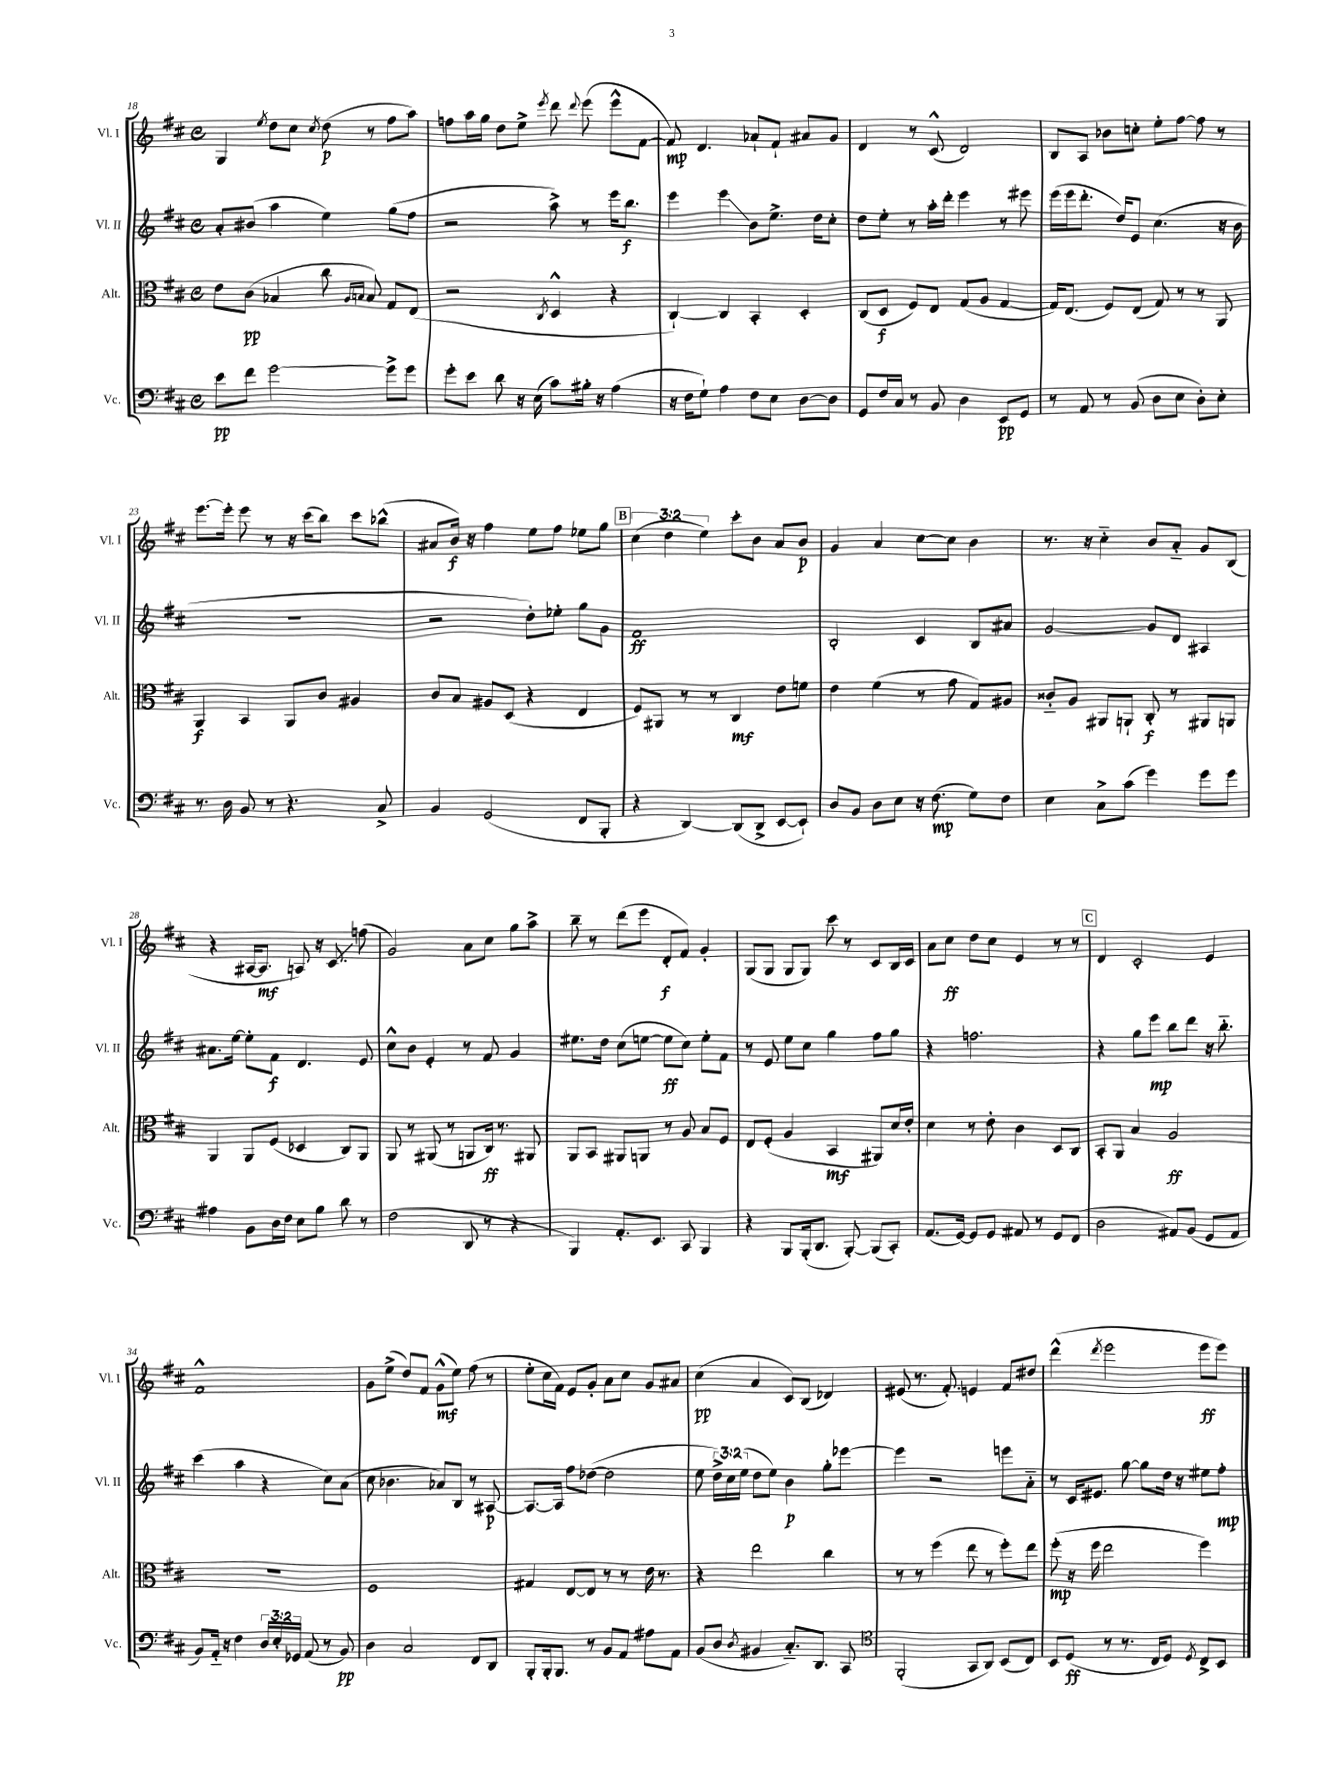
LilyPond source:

<<
\new StaffGroup <<
\new Staff = "s0" \with { instrumentName = "Vl. I" shortInstrumentName = "Vl. I" } {
    \clef treble \key d \major \defaultTimeSignature \time 4/4 \override Staff.TupletNumber.text = #tuplet-number::calc-fraction-text
    \autoBeamOff g4 \acciaccatura { e''8 } d''8[ cis''8] \acciaccatura { cis''8 } d''8\p( r8 fis''8[ a''8]) |
    f''8[ a''16 g''16] d''8[ e''8]-> \acciaccatura { e'''8 } d'''8 \appoggiatura { d'''8 } e'''8( e'''8[-^ fis'8]~ |
    fis'8\mp) d'4. aes'8[-! fis'8]-! ais'8[ g'8] |
    d'4 r8 cis'8-^( d'2) |
    b8[ a8] bes'8[ c''8]-. e''8[-. fis''8]~ fis''8 r8 |
    e'''8.[~ e'''16]-. e'''8 r8 r16 cis'''16[( b''8]) cis'''8[ bes''8]-^( |
    ais'8[ b'16]\f) r16 fis''4 e''8[ fis''8] ees''8[ g''8] |
    \mark \markup { \box "B" } \tuplet 3/2 { cis''4( d''4 e''4) } cis'''8[-. b'8] a'8[ b'8]\p |
    g'4 a'4 cis''8[~ cis''8] b'4 |
    r8. r16 cis''4-_ b'8[ a'8]-_ g'8[ b8]( |
    r4 ais16[~ ais8.]\mf a8) r16 cis'8.\glissando f''8( |
    g'2) a'8[ cis''8] g''8[ a''8]-> |
    b''8-- r8 d'''8[( e'''8] d'8[-.\f fis'8]) g'4-. |
    g8[( g8] g8[ g8]) cis'''8 r8 cis'8[ b16 cis'16] |
    a'8[ cis''8]\ff d''8[ cis''8] e'4 r8 r8 |
    \mark \markup { \box "C" } d'4 cis'2-. e'4 |
    fis'1-^ |
    g'8[ e''8]->( d''8[) fis'8] g'8[-^\mf( e''8]) fis''8( r8 |
    e''8[-. cis''16 fis'16]) e'8[ g'8]-. a'8[ cis''8] g'8[ ais'8] |
    cis''4\pp( a'4 cis'8[) b8]( des'4) |
    eis'8( r8. fis'8.-.) e'4 fis'8[ dis''8] |
    d'''4-^( \acciaccatura { d'''8 } e'''2 e'''8[\ff e'''8]) \bar "|." |
}
\new Staff = "s1" \with { instrumentName = "Vl. II" shortInstrumentName = "Vl. II" } {
    \clef treble \key d \major \defaultTimeSignature \time 4/4 \override Staff.TupletNumber.text = #tuplet-number::calc-fraction-text
    \autoBeamOff a'8[-. bis'8]( a''4 e''4) g''8[( fis''8] |
    r2 a''8->) r8 e'''16[ b''8.]\f |
    e'''4 e'''4\glissando b'8[ e''8.]-> d''16[ cis''8]-. |
    d''8[ e''8]-. r8 a''16[-. d'''16]-. e'''4 r8 eis'''8 |
    e'''16[( e'''16 d'''8.]-. d''16[) e'8] cis''4.( r16 b'16 |
    R1 |
    r2 d''8[-.) ees''8]-. g''8[ g'8] |
    \mark \markup { \box "B" } fis'1\ff |
    b2-. cis'4 b8[ ais'8] |
    g'2~ g'8[ d'8] ais4 |
    ais'8.[ e''16]~ e''8[-. fis'8]\f d'4. e'8 |
    cis''8[-^ b'8] e'4-. r8 fis'8 g'4 |
    eis''8.[ d''16] cis''8[( e''8]~ e''8[\ff cis''8]) e''8[-. fis'8] |
    r8 e'8 e''8[ cis''8] g''4 fis''8[ g''8] |
    r4 f''2. |
    \mark \markup { \box "C" } r4 g''8[ e'''8]\mp b''8[ d'''8] r16 b''8.-_ |
    cis'''4( a''4 r4 cis''8[) a'8]( |
    cis''8 bes'4. aes'8[) b8] r8 ais8~\p |
    ais8.[~ ais16] fis''8[ des''8]~( des''2 |
    e''8 \tuplet 3/2 { d''16[->) cis''16 e''16]( } d''8[ e''8]) b'4\p g''8[-. ees'''8]~ |
    ees'''4 r2 e'''8[ a'8]-_ |
    r8 cis'16[ eis'8.] g''8~ g''8[ d''16] r16 eis''8[ fis''8]-.\mp \bar "|." |
}
\new Staff = "s2" \with { instrumentName = "Alt." shortInstrumentName = "Alt." } {
    \clef alto \key d \major \defaultTimeSignature \time 4/4
    \autoBeamOff e'8[ cis'8]\pp( bes4 cis''8 \grace { a16[ b16] } b8) g8[ e8]( |
    r2 \acciaccatura { cis8 } d4-^ r4 |
    cis4~-!) cis4 b,4-. d4-. |
    cis8[( d8]\f fis8[) e8] g8[( a8] g4~ |
    g16[) e8.]( fis8[) e8]( g8) r8 r8 a,8 |
    a,4\f b,4 a,8[ cis'8] ais4 |
    cis'8[ b8] ais8[ d8]( r4 e4 |
    \mark \markup { \box "B" } fis8[) ais,8] r8 r8 cis4\mf e'8[ f'8] |
    e'4 fis'4( r8 g'8 g8[) ais8] |
    cisis'8[-_ a8] ais,8[ a,8]-! cis8-.\f r8 ais,8[ a,8] |
    a,4 a,8[ fis8]( des4 cis8[) a,8] |
    a,8 r8 ais,8( r8 a,8[ cis16]\ff) r8. ais,8 |
    a,8[ b,8] ais,8[ a,8] r8 a8 b8[ fis8] |
    e8[ fis8]-.( a4 b,4\mf ais,8[) d'16 e'16]-. |
    d'4 r8 e'8-. cis'4 d8[ cis8] |
    \mark \markup { \box "C" } b,8[-. a,8] b4 a2\ff |
    R1 |
    fis1 |
    gis4 e8[~ e8] r8 r8 e'16 r8. |
    r4 e''2 cis''4 |
    r8 r8 fis''4( e''8 r8 fis''8[-.) e''8] |
    fis''8-.\mp( r16 fis''16 e''2 fis''4) \bar "|." |
}
\new Staff = "s3" \with { instrumentName = "Vc." shortInstrumentName = "Vc." } {
    \clef bass \key d \major \defaultTimeSignature \time 4/4 \override Staff.TupletNumber.text = #tuplet-number::calc-fraction-text
    \autoBeamOff e'8[\pp fis'8] g'2~ g'8[-> g'8] |
    g'8[-. e'8] d'8 r16 e16( cis'8[) bis16]-. r16 a4( |
    r16 fis16[ g8]-!) a4 fis8[ e8] d8[~ d8] |
    g,8[ fis16 cis16] r8 b,8 d4 e,8[\pp g,8] |
    r8 a,8 r8 b,8( d8[ e8] d8[-.) e8]-. |
    r8. d16 b,8 r8 r4. cis8-> |
    b,4 g,2( fis,8[ b,,8]-. |
    \mark \markup { \box "B" } r4 d,4~) d,8[( d,8]-> e,8[~ e,8]-!) |
    d8[ b,8] d8[ e8] r16 fis8.\mp( g8[) fis8] |
    e4 cis8[-> cis'8]( g'4) g'8[ g'8] |
    ais4 b,8[ d16 fis16] e8[ b8] d'8 r8 |
    fis2( d,8 r8 r4 |
    b,,4) a,8.[-. e,8.] cis,8 b,,4 |
    r4 b,,8[ b,,16-.( d,8.] b,,8~-.) b,,8[( cis,8]-.) |
    a,8.[( g,16]~) g,8[ g,8] ais,8 r8 g,8[ fis,8]( |
    \mark \markup { \box "C" } d2 ais,8[) b,8]( g,8[ ais,8] |
    b,8[) a,16]-_ r16 fis4 \tuplet 3/2 { d16[ e16-. ges,16] } a,8( r8 b,8\pp) |
    d4 cis2 fis,8[ d,8] |
    b,,8[-. b,,16-. b,,8.] r8 b,8[ a,8] ais8[ a,8] |
    b,8[( d8] \acciaccatura { d8 } bis,4 cis8.[-_) d,8.] cis,8 |
    \clef tenor fis,2-.( g,8[ a,8]) b,8[( cis8]) |
    b,8[ d8]\ff( r8 r8. cis16[ d8]) \acciaccatura { d8 } cis8[-> b,8] \bar "|." |
}
>>
>>
\layout { \context { \Score currentBarNumber = #18 } }
